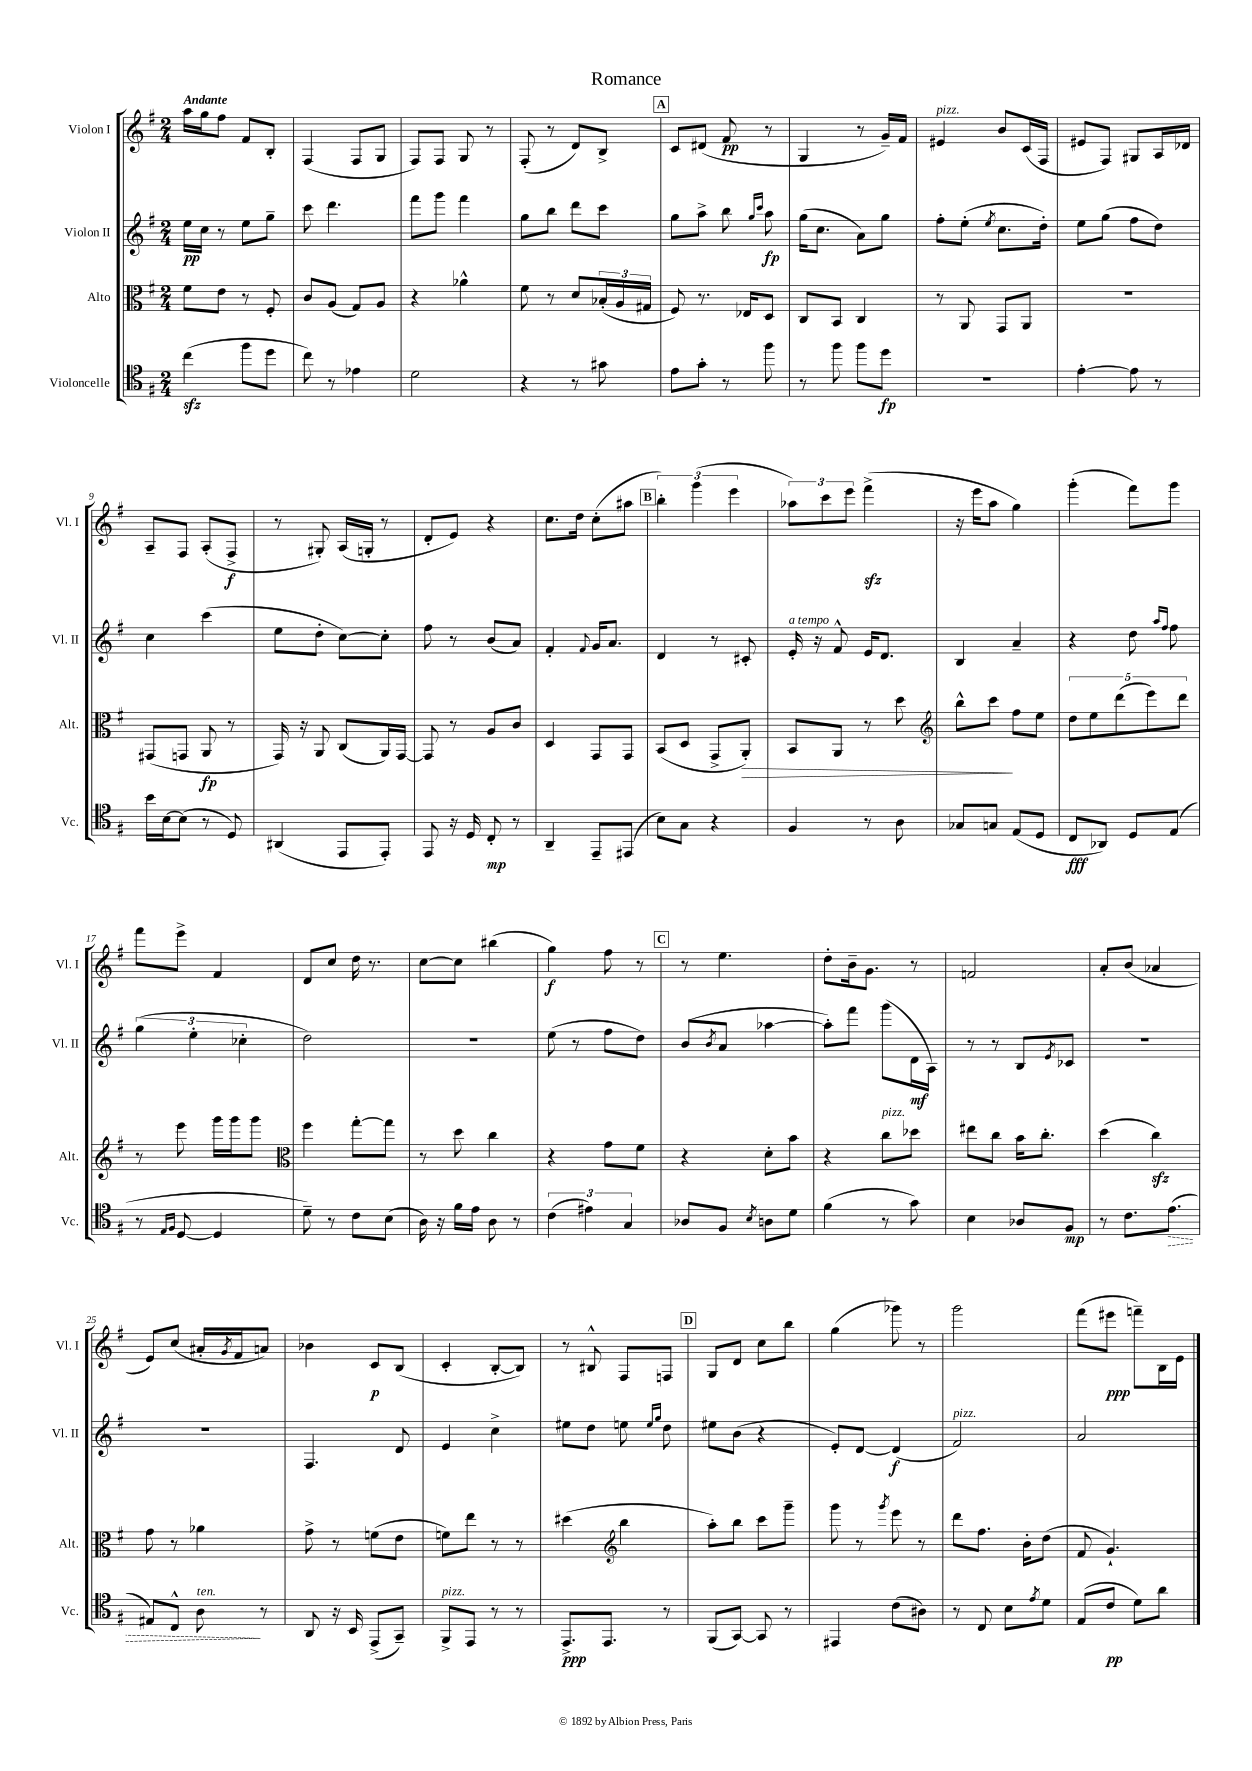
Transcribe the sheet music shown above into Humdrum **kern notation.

**kern	**dynam	**kern	**dynam	**kern	**dynam	**kern	**dynam
*part4	*part4	*part3	*part3	*part2	*part2	*part1	*part1
*staff4	*staff4	*staff3	*staff3	*staff2	*staff2	*staff1	*staff1
*I"Violoncelle	*	*I"Alto	*	*I"Violon II	*	*I"Violon I	*
*I'Vc.	*	*I'Alt.	*	*I'Vl. II	*	*I'Vl. I	*
*clefC4	*	*clefC3	*	*clefG2	*	*clefG2	*
*k[f#]	*	*k[f#]	*	*k[f#]	*	*k[f#]	*
*M2/4	*	*M2/4	*	*M2/4	*	*M2/4	*
=1	=1	=1	=1	=1	=1	=1	=1
!	!	!	!	!	!	!LO:TX:a:B:t=Andante	!
(4cczz\	.	8f#\L	.	16ee\LL	pp	16aa\LL	.
.	.	.	.	16cc\JJ	.	16gg\J	.
.	.	8e\J	.	8r	.	8ff#\J	.
8ff#\L	.	8r	.	8ee\L	.	8f#/L	.
8dd\J	.	8F#'/	.	8gg~\J	.	8B'/J	.
=2	=2	=2	=2	=2	=2	=2	=2
8cc\)	.	8c/L	.	8ccc\	.	(4F#/	.
8r	.	(8A/J	.	4.ddd\	.	.	.
4e-X\	.	8G/L)	.	.	.	8F#/L	.
.	.	8A/J	.	.	.	8G/J	.
=3	=3	=3	=3	=3	=3	=3	=3
2d\	.	4r	.	8fff#\L	.	8F#/L)	.
.	.	.	.	8ggg\J	.	8F#/J	.
.	.	4a-X^^\	.	4fff#\	.	8G/	.
.	.	.	.	.	.	8r	.
=4	=4	=4	=4	=4	=4	=4	=4
4r	.	8f#\	.	8gg\L	.	(8F#'/	.
.	.	8r	.	8bb\J	.	8r	.
8r	.	8d/L	.	8ddd\L	.	8d/L)	.
8g#X\	.	(24B-X'/L	.	8ccc\J	.	8B^/J	.
.	.	24A/	.	.	.	.	.
.	.	24G#X/JJ	.	.	.	.	.
!!LO:REH:place=s1:t=A
=5	=5	=5	=5	=5	=5	=5	=5
8e\L	.	8F#/)	.	8gg\L	.	8c/L	.
8g'\J	.	8.r	.	8aa^\J	.	(8d#X/J	.
8r	.	.	.	8bb\	.	8f#/	pp
.	.	16E-X/KL	.	.	.	.	.
.	.	.	.	16qqgg/LL	.	.	.
.	.	.	.	16qqccc/JJ	.	.	.
8ff#\	.	8D/J	.	8aa\	fp	8r	.
=6	=6	=6	=6	=6	=6	=6	=6
8r	.	8C/L	.	(16gg\KL	.	4G/	.
.	.	.	.	8.cc\J	.	.	.
8ff#\	.	8BB/J	.	.	.	.	.
8ff#\L	.	4C/	.	8a\L)	.	8r	.
8dd\J	fp	.	.	8gg\J	.	16g~/LL)	.
.	.	.	.	.	.	16f#/JJ	.
=7	=7	=7	=7	=7	=7	=7	=7
!	!	!	!	!	!	!LO:TX:a:i:t=pizz.	!
2r	.	8r	.	8ff#'\L	.	4e#X/	.
.	.	8AA/	.	(8ee'\J	.	.	.
.	.	.	.	8qee/	.	.	.
.	.	8GG/L	.	8.cc\L	.	8b/L	.
.	.	8AA/J	.	.	.	(16c/L	.
.	.	.	.	16dd'\Jk)	.	16F#/JJ	.
=8	=8	=8	=8	=8	=8	=8	=8
[4e'\	.	2r	.	8ee\L	.	8e#X/L	.
.	.	.	.	(8gg\J	.	8F#/J)	.
8e\]	.	.	.	8ff#\L	.	8G#X/L	.
8r	.	.	.	8dd\J)	.	16A/L	.
.	.	.	.	.	.	16d-X/JJ	.
!!LO:LB:g=z
=9	=9	=9	=9	=9	=9	=9	=9
16b\LL	.	(8GG#X/L	.	4cc\	.	8A~/L	.
[16B\J	.	.	.	.	.	.	.
(8B\J]	.	8GGn/J	.	.	.	8F#/J	.
8r	.	8AA/	fp	(4ccc\	.	(8A'/L	.
8D/)	.	8r	.	.	.	8F#^/J	f
=10	=10	=10	=10	=10	=10	=10	=10
(4AA#X/	.	16GG/)	.	8ee\L	.	8r	.
.	.	16r	.	.	.	.	.
.	.	8AA/	.	8dd'\J	.	8G#X'/)	.
8EE/L	.	(8C/L	.	[8cc\L)	.	(16A/LL	.
.	.	.	.	.	.	16Gn'/JJ	.
8EE'/J)	.	16AA/L)	.	8cc'\J]	.	8r	.
.	.	[16GG/JJ	.	.	.	.	.
=11	=11	=11	=11	=11	=11	=11	=11
8EE/	.	8GG/]	.	8ff#\	.	8d'/L	.
16r	.	8r	.	8r	.	8e/J)	.
16D/	.	.	.	.	.	.	.
8C'/	mp	8A/L	.	(8b/L	.	4r	.
8r	.	8c/J	.	8a/J)	.	.	.
=12	=12	=12	=12	=12	=12	=12	=12
4AA~/	.	4D/	.	4f#'/	.	8.cc\L	.
.	.	.	.	.	.	16dd\Jk	.
.	.	.	.	8qqf#/	.	.	.
8EE~/L	.	8GG/L	.	16g/KL	.	(8cc'\L	.
.	.	.	.	8.a/J	.	.	.
(8EE#X/J	.	8GG/J	.	.	.	8aa#X\J	.
!!LO:REH:place=s1:t=B
=13	=13	=13	=13	=13	=13	=13	=13
8B\L)	.	(8BB/L	.	4d/	.	6bb'\)	.
8G\J	.	8D/J	.	.	.	.	.
.	.	.	.	.	.	(6ggg\	.
4r	.	8GG^/L	.	8r	.	.	.
.	.	.	.	.	.	6eee\	.
!	!	!	!LO:HP:b	!	!	!	!
.	.	8AA'/J)	>	8c#X'/	.	.	.
=14	=14	=14	=14	=14	=14	=14	=14
!	!	!	!	!LO:TX:a:i:t=a tempo	!	!	!
4F#/	.	8BB/L	.	16e'/	.	12aa-X\L)	.
.	.	.	.	16r	.	.	.
.	.	.	.	.	.	12ccc\	.
.	.	8AA/J	.	8f#^^/	.	.	.
.	.	.	.	.	.	12eee\J	.
8r	.	8r	.	16e/KL	.	(4fff#zz^\	.
.	.	.	.	8.d/J	.	.	.
8A\	.	8dd\	.	.	.	.	.
=15	=15	=15	=15	=15	=15	=15	=15
*	*	*clefG2	*	*	*	*	*
8G-X/L	.	8bb^^\L	.	4B/	.	16r	.
.	.	.	.	.	.	16eee\KL	.
8Gn/J	.	8ccc\J	.	.	.	8aa\J	.
(8E/L	.	8ff#\L	]	4a~/	.	4gg\)	.
8D/J	.	8ee\J	.	.	.	.	.
=16	=16	=16	=16	=16	=16	=16	=16
8C/L	fff	10dd\L	.	4r	.	(4ggg'\	.
.	.	10ee\	.	.	.	.	.
8AA-X/J)	.	.	.	.	.	.	.
.	.	(10ddd\	.	.	.	.	.
8D/L	.	.	.	8dd\	.	8fff#\L)	.
.	.	10eee\)	.	.	.	.	.
.	.	.	.	16qqaa/LL	.	.	.
.	.	.	.	16qqff#/JJ	.	.	.
(8E/J	.	.	.	8ff#\	.	8ggg\J	.
.	.	10ddd\J	.	.	.	.	.
!!LO:LB:g=z
=17	=17	=17	=17	=17	=17	=17	=17
8r	.	8r	.	(6gg\	.	8fff#\L	.
16qqE/LL	.	.	.	.	.	.	.
16qqF#/JJ	.	.	.	.	.	.	.
[8D/	.	8eee\	.	.	.	8eee^\J	.
.	.	.	.	6ee'\	.	.	.
4D/]	.	16ggg\LL	.	.	.	4f#/	.
.	.	16ggg\J	.	.	.	.	.
.	.	.	.	6cc-X'\	.	.	.
.	.	8ggg\J	.	.	.	.	.
=18	=18	=18	=18	=18	=18	=18	=18
*	*	*clefC3	*	*	*	*	*
8d~\)	.	4ff#\	.	2dd\)	.	8d/L	.
8r	.	.	.	.	.	8cc/J	.
8c\L	.	[8gg'\L	.	.	.	16dd\	.
.	.	.	.	.	.	8.r	.
(8B\J	.	8gg\J]	.	.	.	.	.
=19	=19	=19	=19	=19	=19	=19	=19
16A\)	.	8r	.	2r	.	[8cc\L	.
16r	.	.	.	.	.	.	.
16f#\LL	.	8dd\	.	.	.	8cc\J]	.
16e\JJ	.	.	.	.	.	.	.
8A\	.	4cc\	.	.	.	(4bb#X\	.
8r	.	.	.	.	.	.	.
=20	=20	=20	=20	=20	=20	=20	=20
(6c\	.	4r	.	(8ee\	.	4gg\)	f
.	.	.	.	8r	.	.	.
6e#X\)	.	.	.	.	.	.	.
.	.	8g\L	.	8ff#\L	.	8ff#\	.
6G/	.	.	.	.	.	.	.
.	.	8f#\J	.	8dd\J)	.	8r	.
!!LO:REH:place=s1:t=C
=21	=21	=21	=21	=21	=21	=21	=21
8A-X/L	.	4r	.	(8b/L	.	8r	.
.	.	.	.	8qb/	.	.	.
8F#/J	.	.	.	8a/J	.	4.ee\	.
8qB/	.	.	.	.	.	.	.
8An\L	.	8d'\L	.	[4aa-X\	.	.	.
8d\J	.	8b\J	.	.	.	.	.
=22	=22	=22	=22	=22	=22	=22	=22
(4f#\	.	4r	.	8aa-'\L])	.	8dd'\L	.
.	.	.	.	8fff#\J	.	16b~\k	.
.	.	.	.	.	.	8.g\J	.
!	!	!LO:TX:a:i:t=pizz.	!	!	!	!	!
8r	.	8cc\L	.	(8ggg\L	.	.	.
8g\)	.	8dd-X\J	.	16d\L	mf	8r	.
.	.	.	.	16A\JJ)	.	.	.
=23	=23	=23	=23	=23	=23	=23	=23
4B\	.	8ee#X\L	.	8r	.	2fn/	.
.	.	8cc\J	.	8r	.	.	.
8A-X/L	.	16b\KL	.	8B/L	.	.	.
.	.	8.cc'\J	.	.	.	.	.
.	.	.	.	8qe/	.	.	.
8F#/J	mp	.	.	8c-X/J	.	.	.
=24	=24	=24	=24	=24	=24	=24	=24
8r	.	(4dd\	.	2r	.	8a'/L	.
8.c\L	.	.	.	.	.	(8b/J	.
.	.	4cczz\)	.	.	.	4a-X/	.
!	!LO:HP:b	!	!	!	!	!	!
(8.e\J	>	.	.	.	.	.	.
!!LO:LB:g=z
=25	=25	=25	=25	=25	=25	=25	=25
8E#X/L)	.	8g\	.	2r	.	8e/L)	.
8C^^/J	.	8r	.	.	.	(8cc/J	.
!LO:TX:a:i:t=ten.	!	!	!	!	!	!	!
8A\	.	4a-X\	.	.	.	16a#X'/LL	.
.	.	.	.	.	.	8qg/	.
.	.	.	.	.	.	16f#/J	.
8r	]	.	.	.	.	8an/J)	.
=26	=26	=26	=26	=26	=26	=26	=26
8AA/	.	8g^\	.	4.F#/	.	4b-X\	.
16r	.	8r	.	.	.	.	.
16BB/	.	.	.	.	.	.	.
(8EE^/L	.	(8fn\L	.	.	.	8c/L	p
8GG~/J)	.	8e\J	.	8d/	.	(8B/J	.
=27	=27	=27	=27	=27	=27	=27	=27
!LO:TX:a:i:t=pizz.	!	!	!	!	!	!	!
8FF#^/L	.	8fn\L)	.	4e/	.	4c'/	.
8EE/J	.	8ee\J	.	.	.	.	.
8r	.	8r	.	4cc^\	.	[8B'/L	.
8r	.	8r	.	.	.	8B/J])	.
=28	=28	=28	=28	=28	=28	=28	=28
8.EE^/L	ppp	(4dd#X\	.	8ee#X\L	.	8r	.
.	.	.	.	8dd\J	.	8B#X^^/	.
8.EE/J	.	.	.	.	.	.	.
*	*	*clefG2	*	*	*	*	*
.	.	4bb\	.	8een\	.	8F#/L	.
.	.	.	.	16qqee/LL	.	.	.
.	.	.	.	16qqgg/JJ	.	.	.
8r	.	.	.	8dd\	.	8Fn/J	.
!!LO:REH:place=s1:t=D
=29	=29	=29	=29	=29	=29	=29	=29
(8FF#/L	.	8aa'\L)	.	8ee#X\L	.	8G/L	.
[8GG/J)	.	8bb\J	.	(8b\J	.	8d/J	.
8GG/]	.	8ccc\L	.	4r	.	8cc\L	.
8r	.	8ggg~\J	.	.	.	8bb\J	.
=30	=30	=30	=30	=30	=30	=30	=30
4EE#X/	.	8ggg\	.	8e'/L)	.	(4gg\	.
.	.	8r	.	[8d/J	.	.	.
.	.	8qggg/	.	.	.	.	.
(8c\L	.	8eee\	.	(4d/]	f	8ggg-X\)	.
8A#X\J)	.	8r	.	.	.	8r	.
=31	=31	=31	=31	=31	=31	=31	=31
!	!	!	!	!LO:TX:a:i:t=pizz.	!	!	!
8r	.	8ddd\L	.	2f#/)	.	2ggg\	.
8C/	.	8.ff#\J	.	.	.	.	.
8B\L	.	.	.	.	.	.	.
.	.	16b'\KL	.	.	.	.	.
8qe/	.	.	.	.	.	.	.
8d\J	.	(8dd\J	.	.	.	.	.
=32	=32	=32	=32	=32	=32	=32	=32
(8E/L	.	8f#/	.	2a/	.	(8fff#\L	.
8c/J	pp	4.g`/)	.	.	.	8eee#X\J	ppp
8d\L)	.	.	.	.	.	8fffn~\L)	.
8a\J	.	.	.	.	.	16B\L	.
.	.	.	.	.	.	16e\JJ	.
==	==	==	==	==	==	==	==
*-	*-	*-	*-	*-	*-	*-	*-
